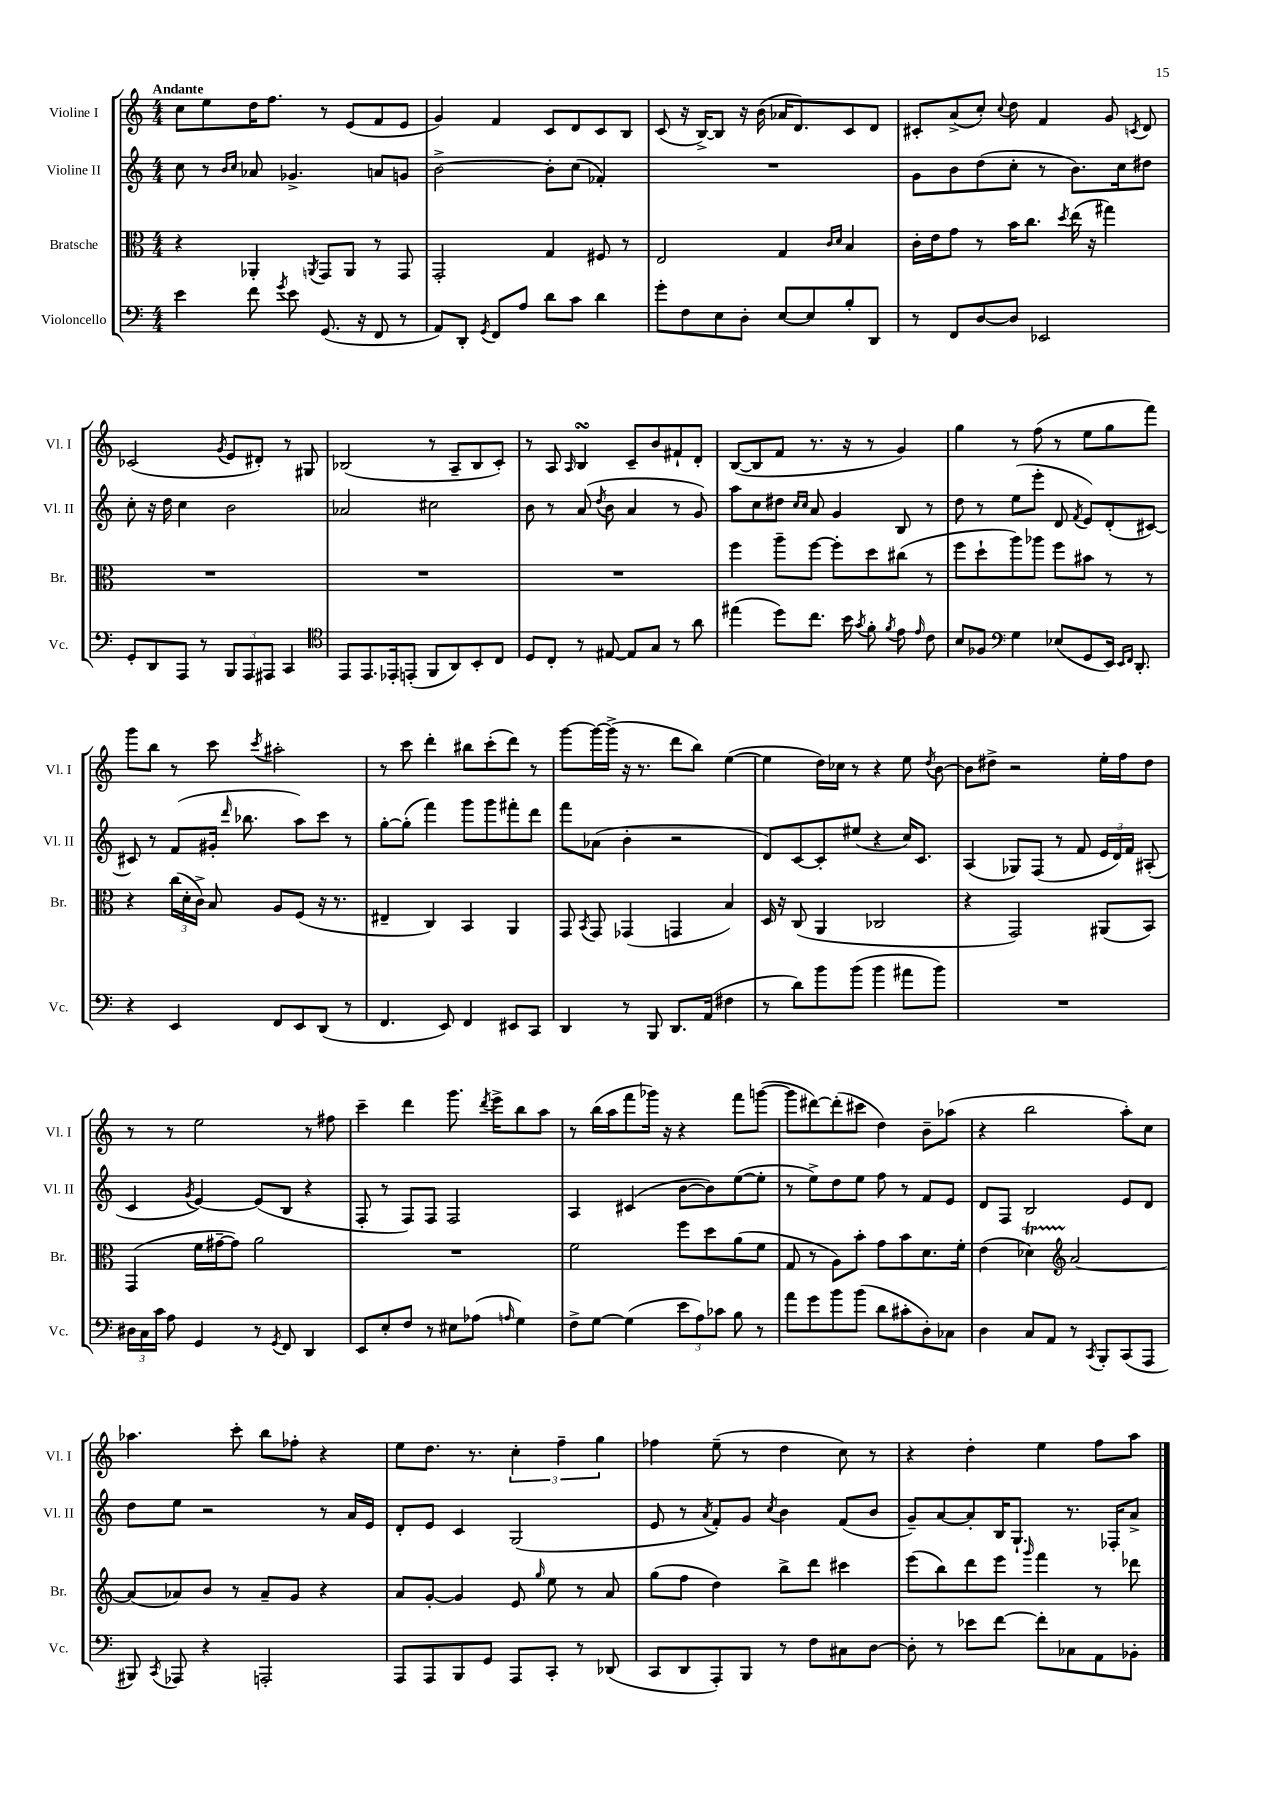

**kern	**kern	**kern	**kern
*staff4	*staff3	*staff2	*staff1
*clefF4	*clefC3	*clefG2	*clefG2
*k[]	*k[]	*k[]	*k[]
*M4/4	*M4/4	*M4/4	*M4/4
4e	4r	8cc	8cc
.	.	8r	8ee
.	.	16qqb	.
.	.	16qqcc	.
8f	4AA-'	8a-	16dd
.	.	.	8.ff
8qg	.	.	.
8e	.	4.g-^	.
.	8qAA	.	.
(8.GG	8GG	.	8r
.	8AA	.	(8e
16r	.	.	.
8FF	8r	8a	8f
8r	8GG	8g	8e
=	=	=	=
8AA)	2GG'	[2b^	4g)
8DD'	.	.	.
8qGG	.	.	.
8FF	.	.	4f
8A	.	.	.
8d	4G	8b']	8c
8c	.	(8cc	8d
4d	8F#	4f-')	8c
.	8r	.	8B
=	=	=	=
8g'	2E	1r	(8c
8F	.	.	16r
.	.	.	[16B^)
8E	.	.	8B]
8D'	.	.	16r
.	.	.	(16b
[8E	4G	.	16a-
.	.	.	8.d)
8E]	.	.	.
.	16qqc	.	.
.	16qqd	.	.
8B'	4B	.	8c
8DD	.	.	8d
=	=	=	=
8r	16c'	8g	8c#'
.	16e	.	.
8FF	8g	8b	(8a^
[8D	8r	(8dd	8cc')
.	.	.	8qqcc
8D]	16b	8cc'	8dd
.	8.cc	.	.
2EE-	.	8r	4f
.	8qdd	.	.
.	(16ee	8.b)	.
.	16r	.	.
.	4gg#)	.	8g
.	.	16cc	.
.	.	.	8qc
.	.	8dd#	8d
=	=	=	=
8GG'	1r	8cc'	(2c-
8DD	.	16r	.
.	.	16dd	.
8AAA	.	4cc	.
8r	.	.	.
.	.	.	8qg
12BBB	.	2b	8e
12AAA	.	.	.
.	.	.	8d#')
12AAA#	.	.	.
4CC	.	.	8r
.	.	.	8G#
=	=	=	=
*clefC4	*	*	*
8EE	1r	2a-	(2B-
8.EE	.	.	.
16EE-'	.	.	.
(8EE'	.	.	.
8FF	.	2cc#	8r
8AA)	.	.	8A~
8BB'	.	.	8B-
8C	.	.	8c')
=	=	=	=
8D	1r	8b	8r
8C'	.	8r	8A
.	.	.	16qqA
8r	.	(8a	4B
.	.	8qdd	.
[8E#	.	8b	.
8E#]	.	4a	8c~
8G	.	.	8b
8r	.	8r	8f#`
8a	.	8g)	8d'
=	=	=	=
(4ee#	4ff	8aa	([8B
.	.	8cc	8B]
8dd)	8aa~	8dd#	8f
.	.	16qqcc	.
.	.	16qqcc	.
8.cc	[8ff	8a	8.r
.	8ff']	4g	.
16b	.	.	16r
8qg	.	.	.
8f'	8dd	.	8r
8qf	.	.	.
8e	(8cc#	8B	4g)
16qqe	.	.	.
8c	8r	8r	.
=	=	=	=
8B	8ff	8dd	4gg
8F-	8dd`	8r	.
*clefF4	*	*	*
4G	8aa)	(8ee	8r
.	8aa-	8eee'	(8ff
(8E-	8ff	8d	8r
.	.	8qf	.
8GG	8b#	8e)	8ee
16EE)	8r	(8d'	8gg
16qqEE	.	.	.
16qqFF	.	.	.
8.DD'	.	.	.
.	8r	[8c#)	8fff)
=	=	=	=
4r	4r	8c#]	8ggg
.	.	8r	8bb
4EE	(24cc	(8f	8r
.	24d'	.	.
.	24c^)	.	.
.	8B	16g#'	8ccc
.	.	16qqddd	.
.	.	8.bb-	.
.	.	.	8qccc
8FF	8A	.	2aa#'
8EE	(8F	8aa)	.
(8DD	16r	8ccc	.
.	8.r	.	.
8r	.	8r	.
=	=	=	=
4.FF	4E#~	[8gg'	8r
.	.	(8gg']	8ccc
.	4C)	4fff)	4ddd'
8EE)	.	.	.
4FF	4BB	8ggg	8bb#
.	.	8ggg	(8ccc'
8EE#	4AA	8fff#'	8ddd)
8CC	.	8ddd	8r
=	=	=	=
4DD	8GG	8fff	[8ggg
.	8qBB	.	.
.	8GG	(8a-	16ggg_
.	.	.	(16ggg^]
8r	(4GG-	4b'	16r
.	.	.	8.r
8BBB	.	.	.
8.DD	4GG	2r	8ddd
.	.	.	8bb)
(16AA	.	.	.
4F#	4B)	.	([4ee
=	=	=	=
8r	16D	8d)	4ee]
.	16r	.	.
8d)	(8C	[8c	.
8b	4AA	8c']	16dd)
.	.	.	16cc-
(8b	.	(8ee#	8r
4b	2C-	4r	4r
8a#	.	16cc)	8ee
.	.	8.c	.
.	.	.	8qdd
8b)	.	.	[8b
=	=	=	=
1r	4r	(4A	8b]
.	.	.	8dd#^
.	2GG)	8G-)	2r
.	.	(8F	.
.	.	8r	.
.	.	8f	.
.	(8AA#	24e	16ee'
.	.	24d)	.
.	.	.	16ff
.	.	24f	.
.	8BB)	(8A#'	8dd#
=	=	=	=
24D#	(4GG	4c	8r
24C	.	.	.
24c	.	.	.
8A	.	.	8r
.	.	8qg	.
4GG	16f	[4e)	2ee
.	[16g#~	.	.
.	8g#])	.	.
8r	2a	(8e]	.
8qGG	.	.	.
8FF	.	8B	.
4DD	.	4r	8r
.	.	.	8ff#
=	=	=	=
8EE	1r	8F'	4ccc~
8E'	.	8r	.
8F	.	8F)	4ddd
8r	.	8F	.
8E#	.	2F	8.ggg
(8A-	.	.	.
.	.	.	8qddd
.	.	.	16eee^
16qqA	.	.	.
4G)	.	.	8bb
.	.	.	8aa
=	=	=	=
8F^	2f	4A	8r
[8G	.	.	(16bb
.	.	.	16aa
(4G]	.	(4c#	8fff
.	.	.	16ggg-)
.	.	.	16r
12e	8ff	[8b	4r
12A)	.	.	.
.	8dd	8b])	.
12c-	.	.	.
8B	(8a	([8ee	8fff
8r	8f	8ee']	([8ggg
=	=	=	=
8a	8G	8r	8ggg]
8g	8r	8ee^)	[8ddd#)
8b	8A)	8dd	(8ddd#']
(8b	8b'	8ee	8ccc#
8d	8g	8ff	4dd)
8c#'	8b	8r	.
8D')	8.d	8f	8b~
8C-	.	8e	(8aa-
.	16f'	.	.
=	=	=	=
4D	(4e	8d	4r
.	.	8F	.
8C	4d-)	2B	2bb
8AA	.	.	.
*	*clefG2	*	*
8r	[2a	.	.
8qCC	.	.	.
8BBB'	.	.	.
(8CC	.	8e	8aa')
8AAA	.	8d	8cc
=	=	=	=
8BBB#)	(8a]	8dd	4.aa-
8qCC	.	.	.
8AAA-	8a-)	8ee	.
4r	8b	2r	.
.	8r	.	8ccc'
2AAA'	8a-~	.	8bb
.	8g	.	8ff-'
.	4r	8r	4r
.	.	16a	.
.	.	16e	.
=	=	=	=
8AAA	8a	8d'	8ee
8AAA	[8g'	8e	8.dd
8BBB	4g]	4c	.
.	.	.	8.r
8GG	.	.	.
8AAA	8e	(2G	6cc'
.	16qqgg	.	.
8CC'	8ee	.	.
.	.	.	6ff~
8r	8r	.	.
.	.	.	6gg
(8DD-	8a	.	.
=	=	=	=
8CC	(8gg	8e	4ff-
8DD	8ff	8r	.
.	.	8qa	.
8AAA')	4dd)	8f')	(8ee~
8BBB	.	8g	8r
.	.	8qcc	.
8r	8bb^	4b	4dd
8F	8ddd	.	.
8C#	4ccc#	(8f	8cc)
[8D	.	8b	8r
=	=	=	=
8D']	(8eee	8g~)	4r
8r	8bb)	[8a	.
8e-	8ddd	8a']	4dd'
[8f	8eee	16B	.
.	.	8.G`	.
.	16qqggg	.	.
8f']	4fff	.	4ee
8C-	.	8.r	.
8AA	8r	.	8ff
.	.	16F-'	.
8BB-'	8ddd-	8a^	8aa
==	==	==	==
*-	*-	*-	*-
